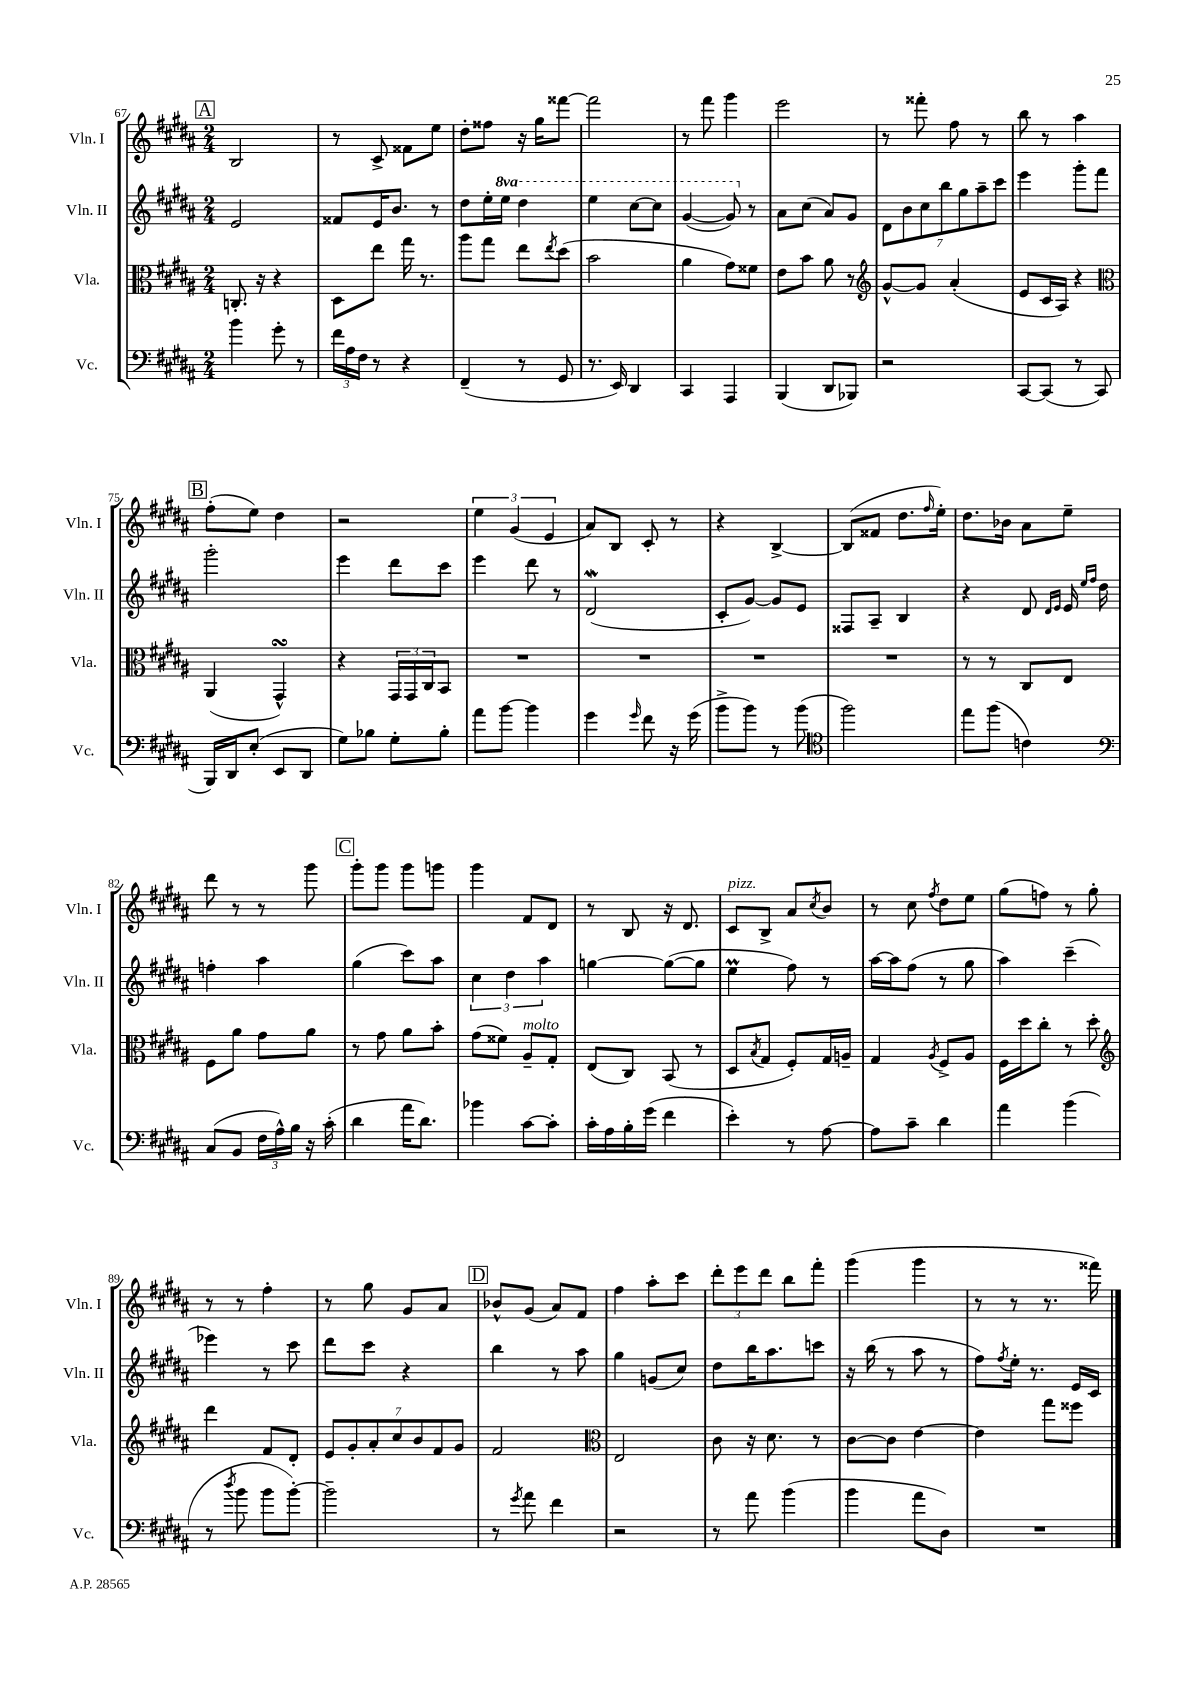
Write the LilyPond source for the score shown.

<<
\new StaffGroup <<
\new Staff = "s0" \with { instrumentName = "Vln. I" shortInstrumentName = "Vln. I" } {
    \clef treble \key b \major \numericTimeSignature \time 2/4
    \mark \markup { \box "A" } b2 |
    r8 cis'8-> fisis'8 e''8 |
    dis''8-. fisis''8 r16 gis''16 fisis'''8~ |
    fisis'''2 |
    r8 fis'''8 gis'''4 |
    e'''2 |
    r8 fisis'''8-. fis''8 r8 |
    b''8 r8 ais''4 |
    \mark \markup { \box "B" } fis''8-.( e''8) dis''4 |
    r2 |
    \tuplet 3/2 { e''4 gis'4( e'4 } |
    ais'8) b8 cis'8-. r8 |
    r4 b4~-> |
    b8( fisis'8 dis''8. \grace { fis''16 } e''16-.) |
    dis''8. bes'16 ais'8 e''8-- |
    dis'''8 r8 r8 gis'''8 |
    \mark \markup { \box "C" } gis'''8-. gis'''8 gis'''8 g'''8 |
    gis'''4 fis'8 dis'8 |
    r8 b8 r16 dis'8. |
    cis'8^\markup { \italic "pizz." } b8-> ais'8 \acciaccatura { cis''8 } b'8 |
    r8 cis''8 \acciaccatura { fis''8 } dis''8 e''8 |
    gis''8( f''8) r8 gis''8-. |
    r8 r8 fis''4-. |
    r8 gis''8 gis'8 ais'8 |
    \mark \markup { \box "D" } bes'8-^ gis'8( ais'8) fis'8 |
    fis''4 ais''8-. cis'''8 |
    \tuplet 3/2 { dis'''8-. e'''8 dis'''8 } b''8 fis'''8-. |
    gis'''4( gis'''4 |
    r8 r8 r8. fisis'''16) \bar "|." |
}
\new Staff = "s1" \with { instrumentName = "Vln. II" shortInstrumentName = "Vln. II" } {
    \clef treble \key b \major \numericTimeSignature \time 2/4 \set Staff.ottavationMarkups = #ottavation-simple-ordinals
    \mark \markup { \box "A" } e'2 |
    fisis'8 e'16 b'8. r8 |
    dis''8 e''16-. \ottava #1 e'''16 dis'''4 |
    e'''4 cis'''8~ cis'''8 |
    gis''4~( gis''8) \ottava #0 r8 |
    ais'8 cis''8( ais'8) gis'8 |
    \tuplet 7/4 { dis'8 b'8 cis''8 b''8 gis''8 ais''8-- cis'''8 } |
    e'''4 gis'''8-. fis'''8 |
    \mark \markup { \box "B" } gis'''2-. |
    e'''4 dis'''8 cis'''8 |
    e'''4 dis'''8 r8 |
    dis'2\mordent( |
    cis'8-. gis'8~) gis'8 e'8 |
    fisis8 ais8-- b4 |
    r4 dis'8 \grace { dis'16 e'16 } e'16 \grace { e''16 fis''16 } dis''16 |
    f''4-. ais''4 |
    \mark \markup { \box "C" } gis''4( cis'''8) ais''8 |
    \tuplet 3/2 { cis''4 dis''4 ais''4 } |
    g''4~ g''8~( g''8 |
    e''4\prall fis''8) r8 |
    ais''16~ ais''16 fis''8( r8 gis''8 |
    ais''4) cis'''4--( |
    ees'''4) r8 cis'''8 |
    dis'''8 cis'''8 r4 |
    \mark \markup { \box "D" } b''4 r8 ais''8 |
    gis''4 g'8( cis''8) |
    dis''8 b''16 ais''8. c'''8 |
    r16 b''16( r8 ais''8 r8 |
    fis''8) \acciaccatura { fis''8 } e''16-. r8. e'16 cis'16 \bar "|." |
}
\new Staff = "s2" \with { instrumentName = "Vla." shortInstrumentName = "Vla." } {
    \clef alto \key b \major \numericTimeSignature \time 2/4
    \mark \markup { \box "A" } c8.-. r16 r4 |
    dis8 e''8 gis''16 r8. |
    ais''8 gis''8 e''8 \acciaccatura { e''8 } dis''8( |
    b'2 |
    ais'4 gis'8) fisis'8 |
    e'8 b'8 ais'8 r8 |
    \clef treble gis'8~-^ gis'8 ais'4-.( |
    e'8 cis'16 ais16) r4 |
    \mark \markup { \box "B" } \clef alto ais,4( gis,4-^\turn) |
    r4 \tuplet 3/2 { gis,16 gis,16 cis16 } b,8 |
    R2 |
    R2 |
    R2 |
    R2 |
    r8 r8 cis8 e8 |
    fis8 ais'8 gis'8 ais'8 |
    \mark \markup { \box "C" } r8 gis'8 ais'8 b'8-. |
    gis'8( fisis'8) ais8--^\markup { \italic "molto" } gis8-. |
    e8( cis8) b,8( r8 |
    dis8 \acciaccatura { b8 } gis8 fis8-.) gis16 a16-- |
    gis4 \acciaccatura { ais8 } fis8-> ais8 |
    fis16 dis''16 cis''8-. r8 dis''8-. |
    \clef treble dis'''4 fis'8 dis'8-. |
    \tuplet 7/4 { e'8 gis'8-. ais'8-. cis''8 b'8 fis'8 gis'8 } |
    \mark \markup { \box "D" } fis'2 |
    \clef alto e2 |
    cis'8 r16 dis'8. r8 |
    cis'8~ cis'8 e'4~ |
    e'4 gis''8 fisis''8 \bar "|." |
}
\new Staff = "s3" \with { instrumentName = "Vc." shortInstrumentName = "Vc." } {
    \clef bass \key b \major \numericTimeSignature \time 2/4
    \mark \markup { \box "A" } b'4 gis'8-. r8 |
    \tuplet 3/2 { fis'16 ais16 fis16 } r8 r4 |
    fis,4--( r8 gis,8 |
    r8. e,16) dis,4 |
    cis,4 ais,,4 |
    b,,4( dis,8 bes,,8) |
    r2 |
    cis,8~ cis,8( r8 cis,8 |
    \mark \markup { \box "B" } b,,16) dis,16 e8-.( e,8 dis,8 |
    gis8) bes8 gis8-. bes8-. |
    ais'8 b'8~ b'4 |
    gis'4 \grace { gis'16 } fis'8 r16 gis'16( |
    b'8-> b'8) r8 b'8( |
    \clef tenor fis''2) |
    e''8 fis''8( c'4) |
    \clef bass cis8( b,8 \tuplet 3/2 { fis16 ais16-^) b16 } r16 cis'16-.( |
    \mark \markup { \box "C" } dis'4 ais'16 dis'8.) |
    bes'4 cis'8~ cis'8-. |
    cis'16-. ais16 b16-. gis'16( fis'4 |
    e'4-.) r8 ais8~ |
    ais8 cis'8-- dis'4 |
    ais'4 b'4( |
    r8 \acciaccatura { dis''8 } b'8 b'8 b'8~-.) |
    b'2-- |
    \mark \markup { \box "D" } r8 \acciaccatura { gis'8 } ais'8 fis'4 |
    r2 |
    r8 ais'8 b'4( |
    b'4 ais'8 dis8) |
    R2 \bar "|." |
}
>>
>>
\layout { \context { \Score currentBarNumber = #67 } }
